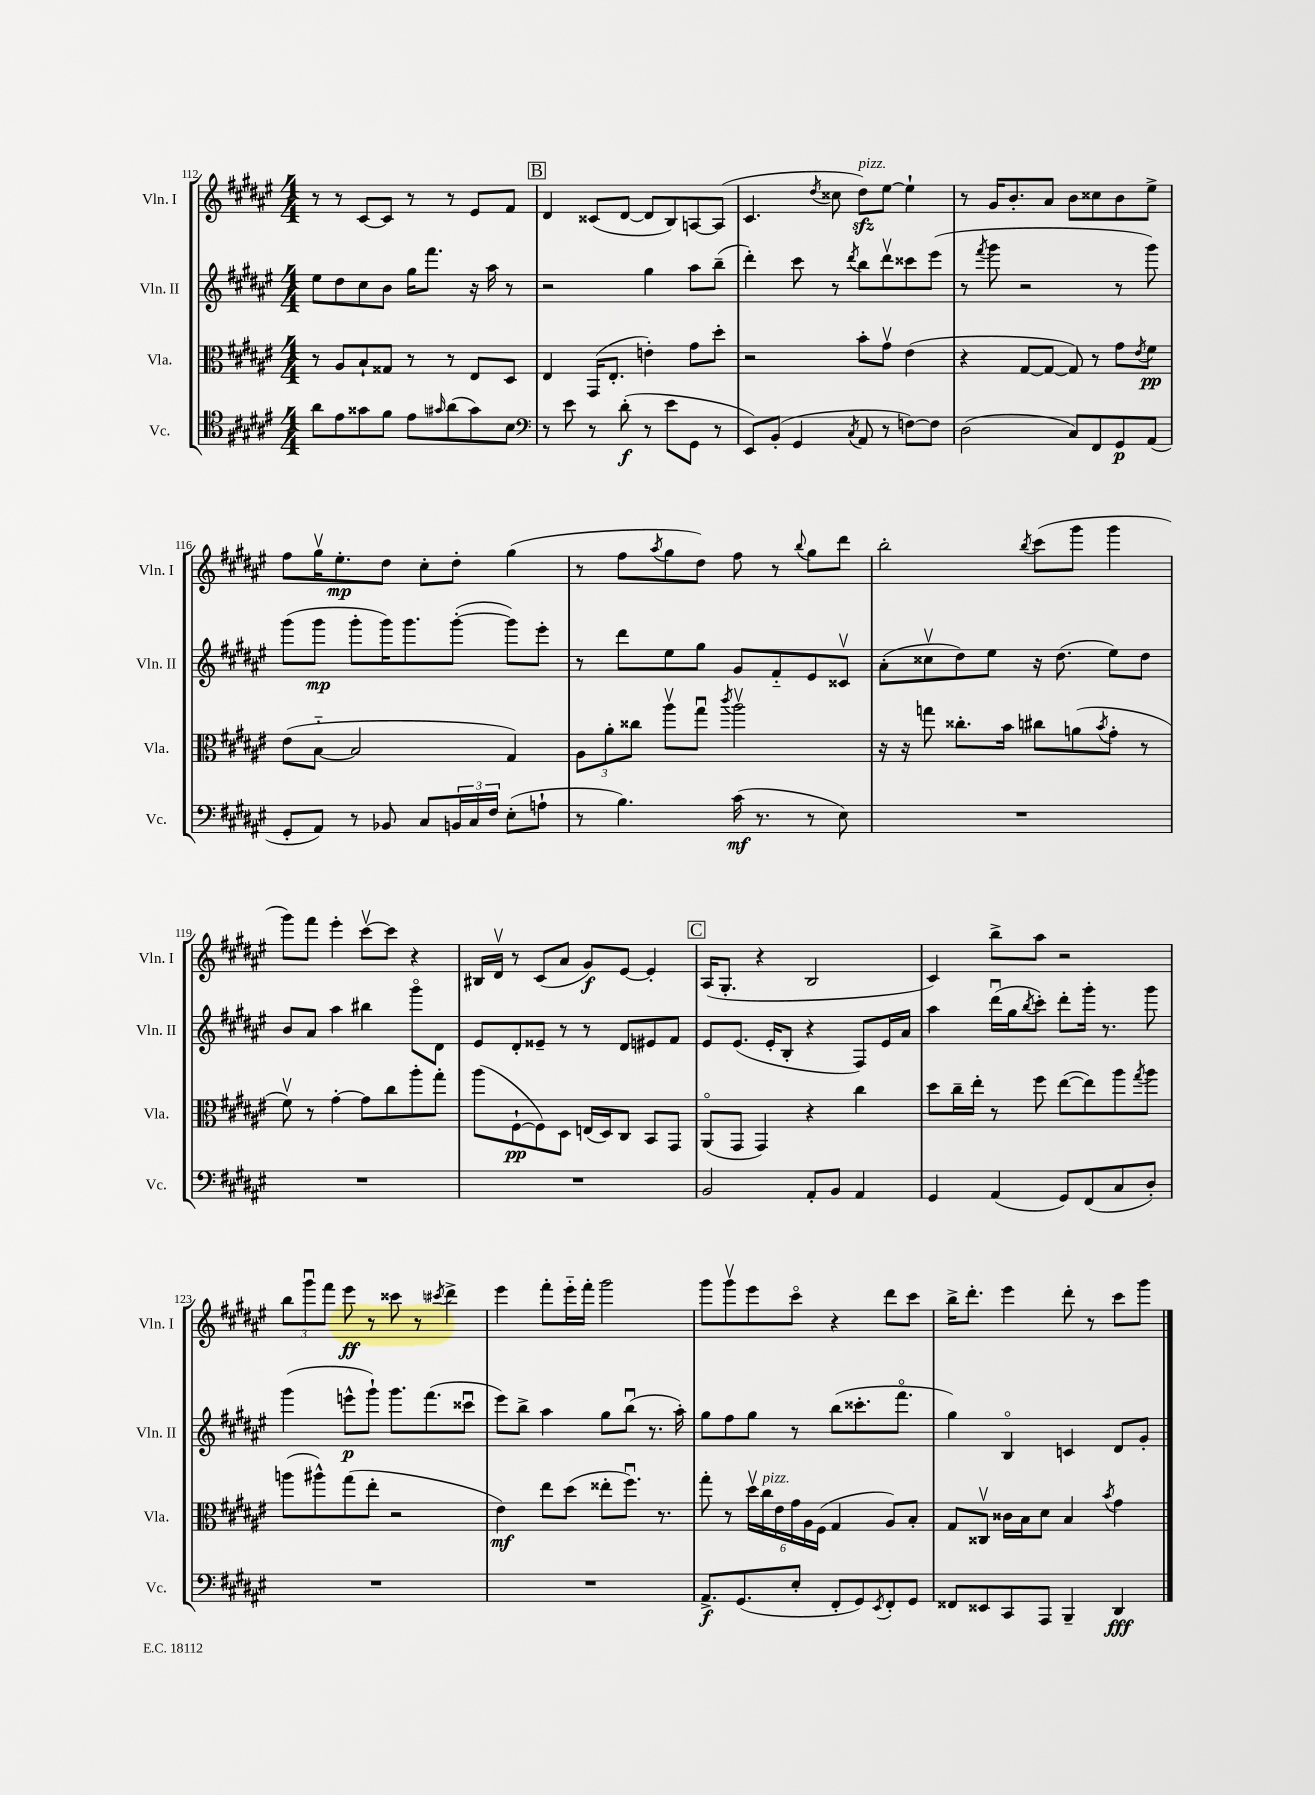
<<
\new StaffGroup <<
\new Staff = "s0" \with { instrumentName = "Vln. I" shortInstrumentName = "Vln. I" } {
    \clef treble \key fis \major \numericTimeSignature \time 4/4
    r8 r8 cis'8~ cis'8 r8 r8 eis'8 fis'8 |
    \mark \markup { \box "B" } dis'4 cisis'8( dis'8~ dis'8 b8) a8~ a8( |
    cis'4. \acciaccatura { dis''8 } cisis''8 dis''8\sfz^\markup { \italic "pizz." }) eis''8~ eis''4-! |
    r8 gis'16 b'8.-. ais'8 b'8 cisis''8 b'8 eis''8-> |
    fis''8 gis''16\upbow eis''8.-.\mp dis''8 cis''8-. dis''8-. gis''4( |
    r8 fis''8 \acciaccatura { ais''8 } gis''8 dis''8) fis''8 r8 \appoggiatura { b''8 } gis''8 dis'''8 |
    b''2-. \acciaccatura { b''8 } cis'''8( gis'''8 gis'''4 |
    gis'''8) fis'''8 eis'''4-. cis'''8~\upbow cis'''8 r4 |
    bis16 dis'16\upbow r8 cis'8( ais'8 gis'8\f) eis'8~ eis'4-. |
    \mark \markup { \box "C" } ais16( gis8.-. r4 b2 |
    cis'4) b''8-> ais''8 r2 |
    \tuplet 3/2 { b''8 gis'''8\downbow fis'''8 } eis'''8\ff r8 cisis'''8 r8 \acciaccatura { cis'''8 } dis'''4-> |
    eis'''4 fis'''8-. eis'''16-_ fis'''16-. gis'''2 |
    gis'''8 gis'''8\upbow eis'''8 cis'''8\flageolet r4 dis'''8 cis'''8 |
    b''16-> dis'''8.-. eis'''4 dis'''8-. r8 cis'''8 gis'''8 \bar "|." |
}
\new Staff = "s1" \with { instrumentName = "Vln. II" shortInstrumentName = "Vln. II" } {
    \clef treble \key fis \major \numericTimeSignature \time 4/4
    eis''8 dis''8 cis''8 b'8 gis''16 fis'''8. r16 ais''16 r8 |
    \mark \markup { \box "B" } r2 gis''4 ais''8 b''8--( |
    dis'''4-.) cis'''8 r8 \acciaccatura { dis'''8 } b''8 dis'''8\upbow cisis'''8 eis'''8( |
    r8 \acciaccatura { fis'''8 } gis'''8 r2 r8 gis'''8) |
    gis'''8( gis'''8\mp gis'''8-. gis'''16) gis'''8. gis'''8~-.( gis'''8) eis'''8-. |
    r8 dis'''8 eis''8 gis''8 gis'8 fis'8-_ eis'8 cisis'8\upbow |
    ais'8-.( cisis''8\upbow dis''8) eis''8 r16 dis''8.( eis''8) dis''8 |
    b'8 ais'8 ais''4 bis''4 gis'''8\flageolet dis'8 |
    eis'8 dis'8-. eisis'8-- r8 r8 dis'8 eis'8 fis'8 |
    \mark \markup { \box "C" } eis'8 eis'8.( eis'16-. b8-. r4 fis8) eis'16 ais'16 |
    ais''4 dis'''16\downbow( gis''16 \acciaccatura { b''8 } cis'''8-.) dis'''8-. gis'''16-. r8. gis'''8 |
    gis'''4( e'''8-^\p gis'''8-!) gis'''8. fis'''8.( cisis'''8\downbow |
    eis'''8) b''8-> ais''4 gis''8 b''8\downbow( r8. ais''16-.) |
    gis''8 fis''8 gis''8 r8 b''8( cisis'''8.-. fis'''8.\flageolet |
    gis''4) b4\flageolet c'4 dis'8 gis'8-. \bar "|." |
}
\new Staff = "s2" \with { instrumentName = "Vla." shortInstrumentName = "Vla." } {
    \clef alto \key fis \major \numericTimeSignature \time 4/4
    r8 ais8 b8-! gisis8 r8 r8 eis8 dis8 |
    \mark \markup { \box "B" } eis4 gis,16( eis8.-. e'4-.) gis'8 dis''8-. |
    r2 b'8-. gis'8\upbow eis'4( |
    r4 gis8~ gis8~ gis8) r8 gis'8 \acciaccatura { eis'8 } fis'8\pp |
    eis'8( b8~-_ b2 gis4) |
    \tuplet 3/2 { ais8 ais'8-. cisis''8 } ais''8\upbow gis''8\downbow \acciaccatura { cis'''8 } ais''2\upbow |
    r16 r16 g''8 cisis''8.-. b'16 cis''8 a'8( \acciaccatura { b'8 } gis'8-. r8 |
    fis'8\upbow) r8 gis'4~-. gis'8 cis''8 ais''8-. gis''8-. |
    ais''8( fis8~-!\pp fis8) dis8 e16( dis16) cis8 b,8 gis,8 |
    \mark \markup { \box "C" } ais,8\flageolet( gis,8 gis,4) r4 cis''4 |
    dis''8 cis''16-- eis''16-. r8 fis''8 eis''8~( eis''8) ais''8 \acciaccatura { gis''8 } ais''8 |
    a''8( ais''8-^) gis''8( eis''8-. r2 |
    eis'4\mf) eis''8 dis''8( eisis''8-. fis''8.\downbow) r8. |
    gis''8-. r8 \tuplet 6/4 { dis''16\upbow cis''16^\markup { \italic "pizz." } eis'16 gis'16 ais16 fis16( } gis4 ais8) b8-. |
    gis8 cisis8\upbow cisis'16 b16 dis'8 b4 \acciaccatura { b'8 } gis'4 \bar "|." |
}
\new Staff = "s3" \with { instrumentName = "Vc." shortInstrumentName = "Vc." } {
    \clef tenor \key fis \major \numericTimeSignature \time 4/4
    ais'8 eis'8 gisis'8 fis'8 eis'8 \grace { gis'16 } ais'8( gis'8) b8 |
    \mark \markup { \box "B" } \clef bass r8 eis'8 r8 dis'8-.\f( r8 eis'8 gis,8 r8 |
    eis,8) b,8-.( gis,4 \acciaccatura { cis8 } ais,8 r8 f8~) f8 |
    dis2( cis8) fis,8 gis,8\p ais,8( |
    gis,8-. ais,8) r8 bes,8 cis8 \tuplet 3/2 { b,16 cis16 fis16 } eis8-.( a8-! |
    r8 b4.) cis'16\mf( r8. r8 eis8) |
    R1 |
    R1 |
    R1 |
    \mark \markup { \box "C" } b,2 ais,8-. b,8 ais,4 |
    gis,4 ais,4( gis,8) fis,8( cis8 dis8-.) |
    R1 |
    R1 |
    ais,8.->\f gis,8.( eis8-. fis,8-. gis,8) \acciaccatura { eis,8 } fis,8-. gis,8 |
    fisis,8 eisis,8 cis,8 ais,,8 b,,4-- dis,4\fff \bar "|." |
}
>>
>>
\layout { \context { \Score currentBarNumber = #112 } }
